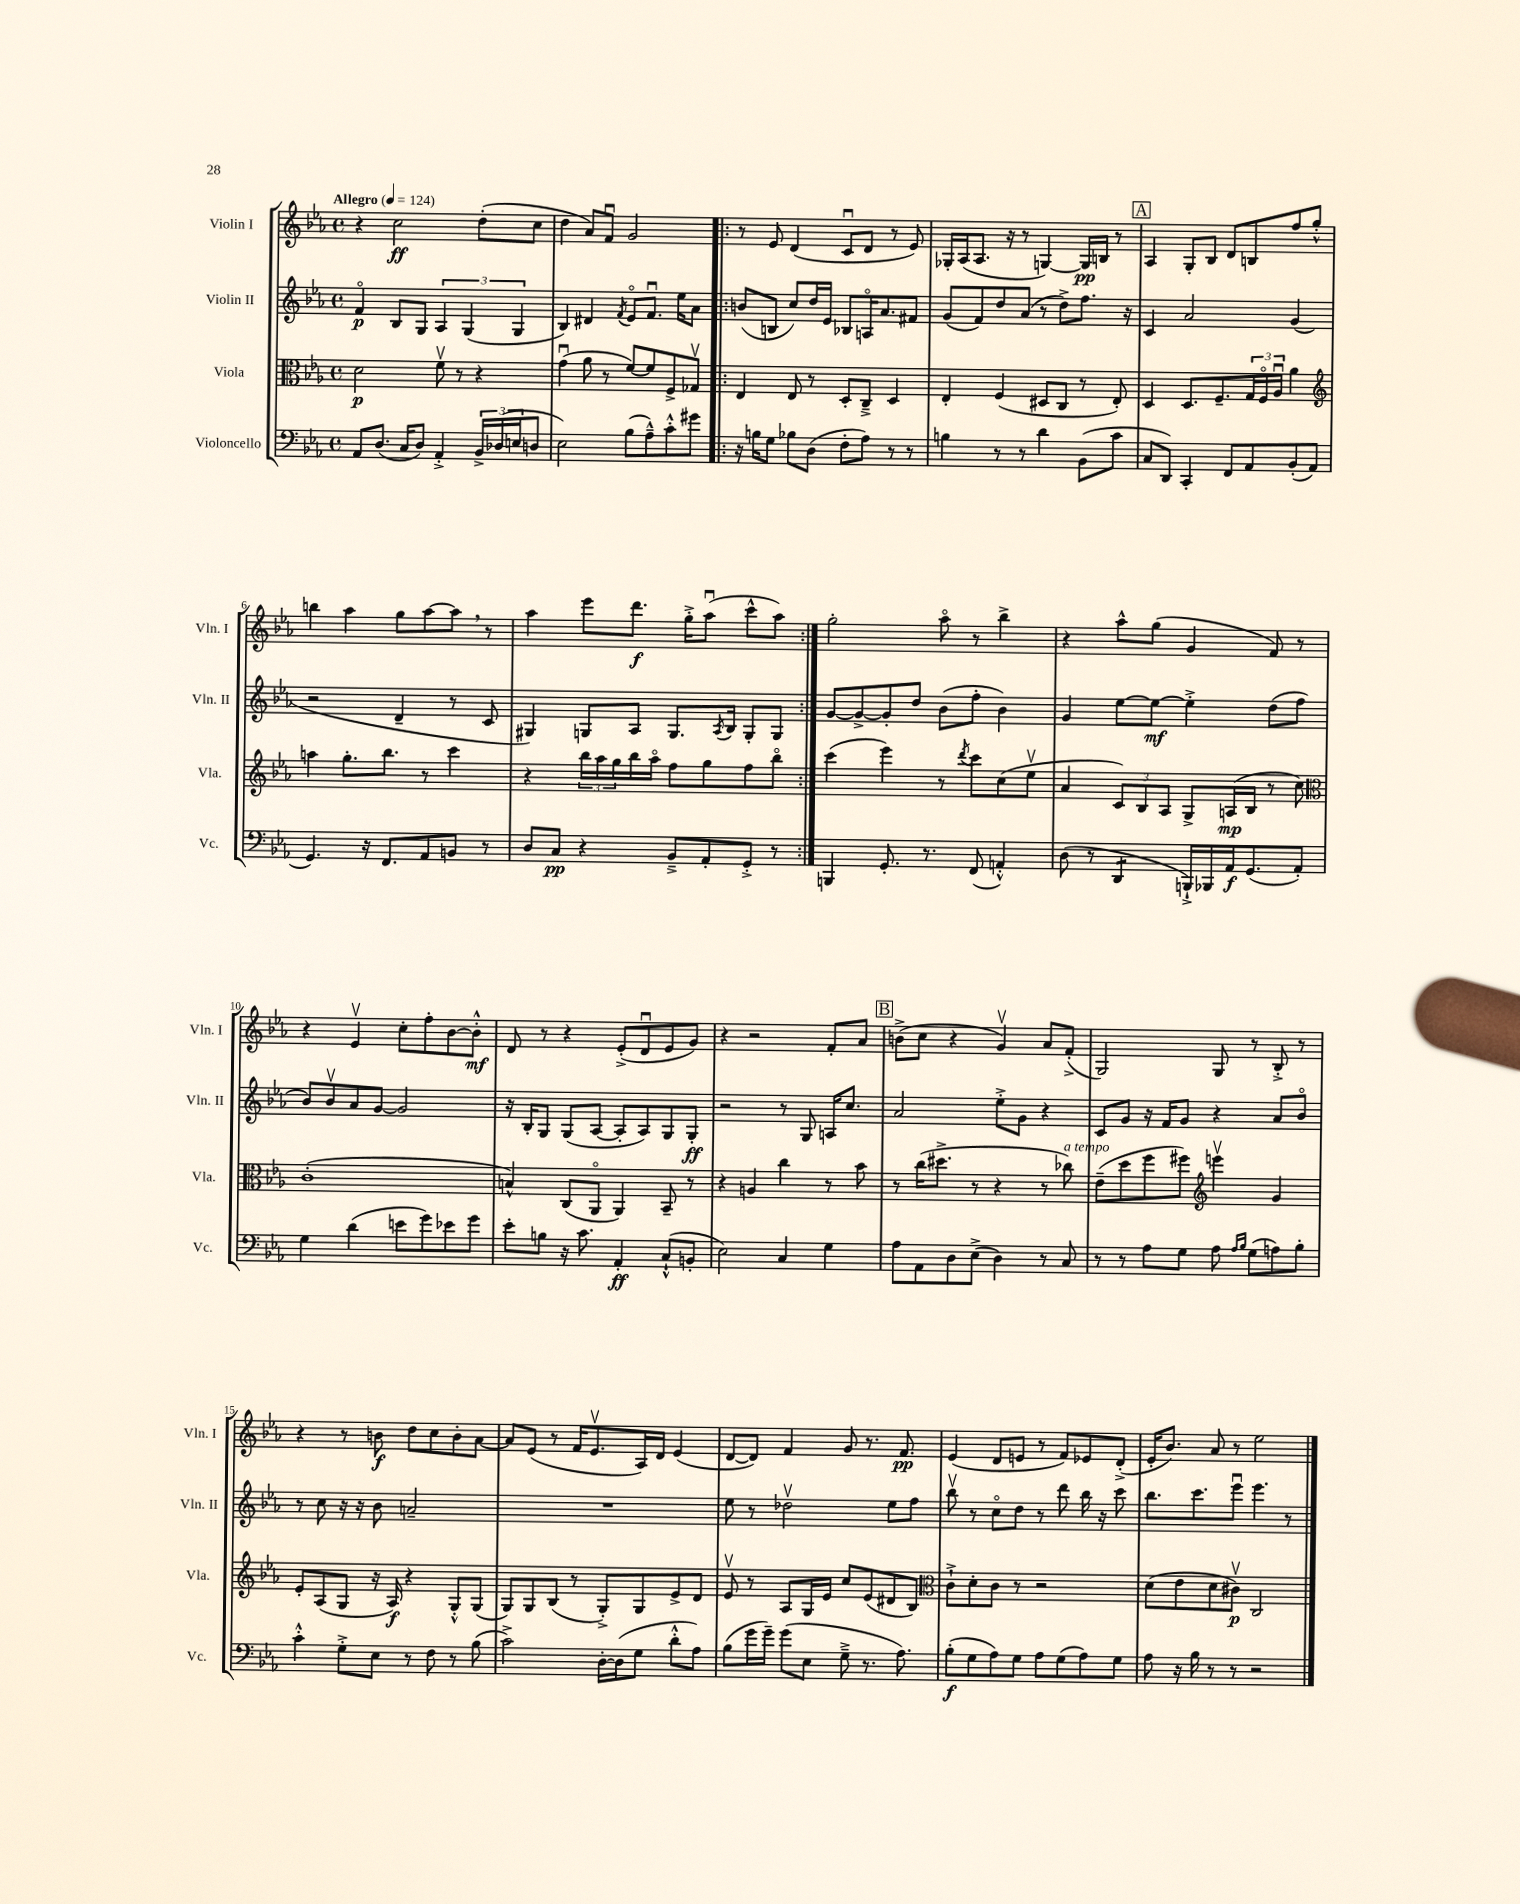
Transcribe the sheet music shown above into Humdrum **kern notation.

**kern	**dynam	**kern	**dynam	**kern	**dynam	**kern	**dynam
*part4	*part4	*part3	*part3	*part2	*part2	*part1	*part1
*staff4	*staff4	*staff3	*staff3	*staff2	*staff2	*staff1	*staff1
*I"Violoncello	*	*I"Viola	*	*I"Violin II	*	*I"Violin I	*
*I'Vc.	*	*I'Vla.	*	*I'Vln. II	*	*I'Vln. I	*
*clefF4	*	*clefC3	*	*clefG2	*	*clefG2	*
*k[b-e-a-]	*	*k[b-e-a-]	*	*k[b-e-a-]	*	*k[b-e-a-]	*
*M4/4	*	*M4/4	*	*M4/4	*	*M4/4	*
*met(c)	*	*met(c)	*	*met(c)	*	*met(c)	*
*MM124	*	*MM124	*	*MM124	*	*MM124	*
=1	=1	=1	=1	=1	=1	=1	=1
!	!	!	!	!	!	!LO:TX:a:B:t=Allegro	!
8AA-/L	.	2d\	p	4f/	p	4r	.
(8.D/J	.	.	.	.	.	.	.
.	.	.	.	8B-/L	.	2cc\	ff
16C/KL	.	.	.	.	.	.	.
8D/J)	.	.	.	8G/J	.	.	.
4AA-'^/	.	8fv\	.	6A-/	.	.	.
.	.	8r	.	.	.	.	.
.	.	.	.	(6G/	.	.	.
24BB-^/LL	.	4r	.	.	.	(8dd'\L	.
(24D-X/	.	.	.	.	.	.	.
24En/J	.	.	.	6G/	.	.	.
8Dn/J	.	.	.	.	.	8cc\J	.
=2	=2	=2	=2	=2	=2	=2	=2
2E-\)	.	(4gu\	.	4B-/)	.	4dd\	.
.	.	8a-\	.	4d#X/	.	8a-/L)	.
.	.	8r	.	.	.	8fu/J	.
.	.	.	.	8qf/	.	.	.
(8B-\L	.	[8f/L)	.	8e-/L	.	2g/	.
8A-~^^\)	.	8f/]	.	8.fu/J	.	.	.
8c'^^\	.	8F^/	.	.	.	.	.
.	.	.	.	16ee-\KL	.	.	.
8g#X\J	.	8G-Xv/J	.	8a-\J	.	.	.
=3!|:	=3!|:	=3!|:	=3!|:	=3!|:	=3!|:	=3!|:	=3!|:
16r	.	4E-/	.	(8bn/L	.	8r	.
16Bn\KL	.	.	.	.	.	.	.
8G\J	.	.	.	8Bn/J	.	8e-/	.
8B-X\L	.	8E-/	.	8cc/L)	.	(4d/	.
(8D\J	.	8r	.	16dd/L	.	.	.
.	.	.	.	16e-/JJ	.	.	.
8F'\L	.	8D'/L	.	8B-X/L	.	8cu/L	.
8A-\J)	.	8C~^/J	.	16An/K	.	8d/J	.
.	.	.	.	8.a-/	.	.	.
8r	.	4D/	.	.	.	8r	.
8r	.	.	.	8f#X/J	.	8e-/)	.
=4	=4	=4	=4	=4	=4	=4	=4
4Bn\	.	4E-'/	.	(8g/L	.	16G-X'/LL	.
.	.	.	.	.	.	(16A-/J	.
.	.	.	.	8f/)	.	8.A-/J	.
8r	.	(4F/	.	8dd/	.	.	.
.	.	.	.	.	.	16r	.
8r	.	.	.	(8a-/J	.	8r	.
4d\	.	8D#X/L	.	8r	.	[4Gn/)	.
.	.	8C/J	.	8dd^\L)	.	.	.
(8BB-\L	.	8r	.	8.ff\J	.	16G/LL]	pp
.	.	.	.	.	.	16Bn/JJ	.
8c\J	.	8E-'/)	.	.	.	8r	.
.	.	.	.	16r	.	.	.
!!LO:REH:place=s1:t=A
=5	=5	=5	=5	=5	=5	=5	=5
8C/L	.	4D/	.	4c/	.	4A-/	.
8DD/J)	.	.	.	.	.	.	.
4CC'/	.	8.D/L	.	2a-/	.	8G'/L	.
.	.	.	.	.	.	8B-/J	.
.	.	8.F~/	.	.	.	.	.
8FF/L	.	.	.	.	.	8d/L	.
8AA-/	.	24G/L	.	.	.	8Bn/	.
.	.	24F/	.	.	.	.	.
.	.	24A-u/JJ	.	.	.	.	.
(8BB-'/	.	4a-\	.	(4g/	.	8ff/	.
8AA-/J	.	.	.	.	.	8gg'^^/J	.
!!LO:LB:g=z
=6	=6	=6	=6	=6	=6	=6	=6
*	*	*clefG2	*	*	*	*	*
4.GG/)	.	4aan\	.	2r	.	4bbn\	.
.	.	8.gg'\L	.	.	.	4aa-\	.
16r	.	.	.	.	.	.	.
8.FF/L	.	8.bb-\J	.	.	.	.	.
.	.	.	.	4d~/	.	8gg\L	.
8AA-/	.	8r	.	.	.	[8aa-\	.
8BBn/J	.	4ccc\	.	8r	.	8aa-,\J]	.
8r	.	.	.	8c/	.	8r	.
=7	=7	=7	=7	=7	=7	=7	=7
8D/L	.	4r	.	4G#X/)	.	4aa-\	.
8C/J	pp	.	.	.	.	.	.
4r	.	24bb-\LL	.	8Gn/L	.	8eee-\L	.
.	.	24aa-\	.	.	.	.	.
.	.	24gg\	.	.	.	.	.
.	.	16bb-\	.	8A-/J	.	8.ddd\J	f
.	.	16aa-\JJ	.	.	.	.	.
8BB-~^/L	.	8ff\L	.	8.G/L	.	.	.
.	.	.	.	.	.	16gg'^\KL	.
8AA-'/	.	8gg\	.	.	.	(8aa-u\J	.
.	.	.	.	8qA-/	.	.	.
.	.	.	.	16B-/Jk	.	.	.
8GG'^/J	.	8ff\	.	8G'/L	.	8ccc^^\L	.
8r	.	8bb-\J	.	8G/J	.	8aa-\J)	.
=8:|!	=8:|!	=8:|!	=8:|!	=8:|!	=8:|!	=8:|!	=8:|!
4BBBn/	.	(4ccc\	.	[8g/L	.	2gg'\	.
.	.	.	.	8g^/_	.	.	.
8.GG'/	.	4eee-\)	.	8g'/]	.	.	.
.	.	.	.	8dd/J	.	.	.
8.r	.	.	.	.	.	.	.
.	.	8r	.	(8b-\L	.	8aa-\	.
.	.	8qddd/	.	.	.	.	.
(8FF/	.	8ccc\L	.	8ff'\J	.	8r	.
4AAn'^^/)	.	(8cc\	.	4b-\)	.	4bb-^\	.
.	.	8ee-v\J	.	.	.	.	.
=9	=9	=9	=9	=9	=9	=9	=9
(8D\	.	4a-/	.	4g/	.	4r	.
8r	.	.	.	.	.	.	.
*tremolo	*	*	*	*	*	*	*
8DD/L	.	12c/L)	.	[8ee-\L	.	8aa-^^\L	.
.	.	12B-/	.	.	.	.	.
8DD/J	.	.	.	8ee-\J_	mf	(8gg\J	.
*Xtremolo	*	*	*	*	*	*	*
.	.	12A-/J	.	.	.	.	.
16BBBn`^/LL)	.	8G^/L	.	4ee-'^\]	.	4g/	.
16BBB-X/	.	.	.	.	.	.	.
16AA-/J	f	(16An/L	mp	.	.	.	.
(8.GG/	.	16B-/JJ	.	.	.	.	.
.	.	8r	.	(8dd\L	.	8f/)	.
8AA-'/J)	.	8cc\)	.	8ff\J	.	8r	.
!!LO:LB:g=z
=10	=10	=10	=10	=10	=10	=10	=10
*	*	*clefC3	*	*	*	*	*
4G\	.	(1c'	.	8b-/L)	.	4r	.
.	.	.	.	8b-v/	.	.	.
(4d\	.	.	.	8a-/	.	4e-v/	.
.	.	.	.	[8g/J	.	.	.
8en\L	.	.	.	2g/]	.	8cc'\L	.
8g\)	.	.	.	.	.	8ff'\	.
8e-X\	.	.	.	.	.	[8b-\	.
8g\J	.	.	.	.	.	8b-'^^\J]	mf
=11	=11	=11	=11	=11	=11	=11	=11
8e-'\L	.	4Bn^^/)	.	16r	.	8d/	.
.	.	.	.	16B-'/KL	.	.	.
8Bn\J	.	.	.	8G/J	.	8r	.
16r	.	(8C/L	.	(8G/L	.	4r	.
8.c\	.	.	.	.	.	.	.
.	.	8AA-/J	.	[8A-/J	.	.	.
4AA-'/	ff	4AA-/)	.	8A-'/L]	.	(8e-'^/L	.
.	.	.	.	8A-/)	.	8du/	.
(8C`^^/L	.	8BB-~/	.	8G/	.	8e-/	.
8BBn'/J	.	8r	.	8G'/J	ff	8g/J)	.
=12	=12	=12	=12	=12	=12	=12	=12
2E-\)	.	4r	.	2r	.	4r	.
.	.	4An/	.	.	.	2r	.
4C/	.	4cc\	.	8r	.	.	.
.	.	.	.	8G/	.	.	.
4G\	.	8r	.	16An/KL	.	8f'/L	.
.	.	.	.	8.cc/J	.	.	.
.	.	8b-\	.	.	.	8a-/J	.
!!LO:REH:place=s1:t=B
=13	=13	=13	=13	=13	=13	=13	=13
8A-\L	.	8r	.	2a-/	.	(8bn^\L	.
8AA-\	.	(16cc\KL	.	.	.	8cc\J	.
.	.	8.dd#X^\J	.	.	.	.	.
8D\	.	.	.	.	.	4r	.
(8E-^\J	.	8r	.	.	.	.	.
4D\)	.	4r	.	8ee-'^\L	.	4gv/)	.
.	.	.	.	8g\J	.	.	.
8r	.	8r	.	4r	.	8a-/L	.
!	!	!LO:TX:a:i:t=a tempo	!	!	!	!	!
8C/	.	8cc-X\)	.	.	.	(8f'^/J	.
=14	=14	=14	=14	=14	=14	=14	=14
8r	.	(8e-~\L	.	8c/L	.	2G/)	.
8r	.	8dd\	.	8g/J	.	.	.
8A-\L	.	8ff\	.	16r	.	.	.
.	.	.	.	16f/KL	.	.	.
8G\J	.	8ff#X\J)	.	8g/J	.	.	.
*	*	*clefG2	*	*	*	*	*
8A-\	.	4eeenv\	.	4r	.	8G/	.
16qqA-/LL	.	.	.	.	.	.	.
16qqB-/JJ	.	.	.	.	.	.	.
(8G\L	.	.	.	.	.	8r	.
8An\)	.	4g/	.	8a-/L	.	8B-'^/	.
8B-'\J	.	.	.	8b-/J	.	8r	.
!!LO:LB:g=z
=15	=15	=15	=15	=15	=15	=15	=15
4c'^^\	.	8e-'/L	.	8r	.	4r	.
.	.	(8A-/	.	8cc\	.	.	.
8G'^\L	.	8G/J	.	16r	.	8r	.
.	.	.	.	16r	.	.	.
8E-\J	.	16r	.	8b-\	.	8bn\	f
.	.	16A-/)	f	.	.	.	.
8r	.	4r	.	2an~/	.	8dd\L	.
8F\	.	.	.	.	.	8cc\	.
8r	.	8G'^^/L	.	.	.	8b'\	.
(8B-\	.	(8G/J	.	.	.	[8a-\J	.
=16	=16	=16	=16	=16	=16	=16	=16
2c^\)	.	8G/L)	.	1r	.	8a-/L]	.
.	.	8G/	.	.	.	(8e-/J	.
.	.	(8B-/J	.	.	.	8r	.
.	.	8r	.	.	.	16f/KL	.
.	.	.	.	.	.	8.e-v/	.
[16D'\LL	.	8G'^/L)	.	.	.	.	.
(16D\J]	.	.	.	.	.	.	.
8G\J	.	8G/	.	.	.	16A-/L)	.
.	.	.	.	.	.	16d/JJ	.
8d'^^\L	.	8e-^/	.	.	.	(4e-/	.
8A-\J)	.	8d/J	.	.	.	.	.
=17	=17	=17	=17	=17	=17	=17	=17
(8B-\L	.	8e-v/	.	8ee-\	.	[8d/L	.
16g\L	.	8r	.	8r	.	8d/J])	.
16g~\JJ)	.	.	.	.	.	.	.
(8g\L	.	8A-/L	.	2dd-Xv\	.	4f/	.
8E-\J	.	16G/L	.	.	.	.	.
.	.	16e-/JJ	.	.	.	.	.
8G~^\	.	8cc/L	.	.	.	8g/	.
8.r	.	(8e-/	.	.	.	8.r	.
.	.	8d#X/	.	8ee-\L	.	.	.
8.A-\)	.	.	.	.	.	8.f/	pp
.	.	8B-/J)	.	8ff\J	.	.	.
=18	=18	=18	=18	=18	=18	=18	=18
*	*	*clefC3	*	*	*	*	*
(8B-'\L	f	8c`^\L	.	8bb-v\	.	(4e-/	.
8G\	.	8d'\	.	8r	.	.	.
8A-\)	.	8c\J	.	8cc\L	.	8d/L	.
8G\J	.	8r	.	8dd\J	.	8en/J	.
8A-\L	.	2r	.	8r	.	8r	.
(8G\	.	.	.	8ddd\	.	8f/L)	.
8A-\)	.	.	.	16bb-\	.	8e-X/	.
.	.	.	.	16r	.	.	.
8G\J	.	.	.	8ccc\	.	(8d'^/J	.
=19	=19	=19	=19	=19	=19	=19	=19
8A-\	.	(8d\L	.	8.bb-\L	.	16e-'/KL	.
.	.	.	.	.	.	8.b-/J)	.
16r	.	8e-\	.	.	.	.	.
16B-\	.	.	.	8.ccc\	.	.	.
8r	.	8d\	.	.	.	8a-/	.
8r	.	8c#Xv\J)	p	8eee-u\J	.	8r	.
2r	.	2C/	.	4.eee-\	.	2ee-\	.
.	.	.	.	8r	.	.	.
==	==	==	==	==	==	==	==
*-	*-	*-	*-	*-	*-	*-	*-
